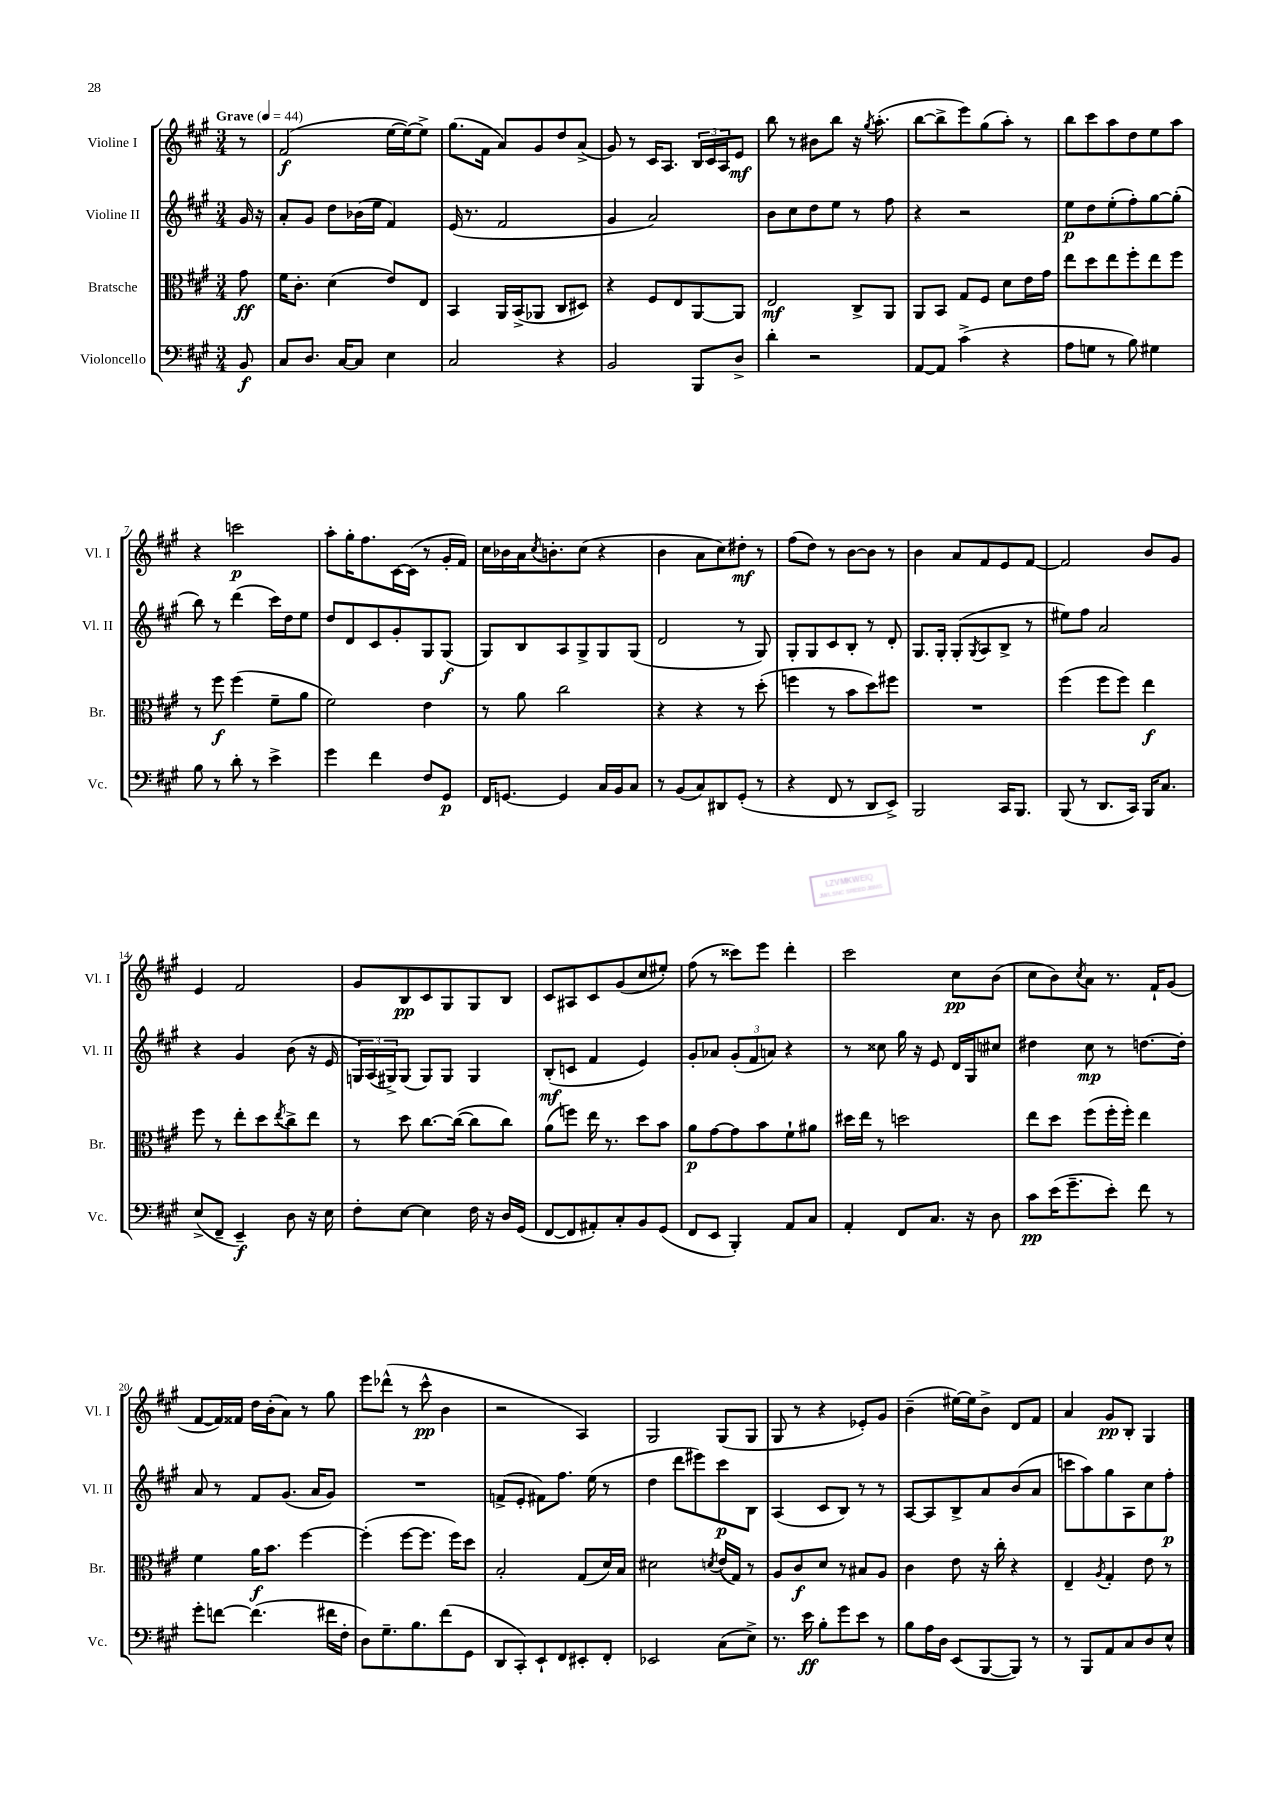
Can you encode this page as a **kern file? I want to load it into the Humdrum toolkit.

**kern	**kern	**kern	**kern
*staff4	*staff3	*staff2	*staff1
*clefF4	*clefC3	*clefG2	*clefG2
*k[f#c#g#]	*k[f#c#g#]	*k[f#c#g#]	*k[f#c#g#]
*M3/4	*M3/4	*M3/4	*M3/4
*MM44	*MM44	*MM44	*MM44
8BB	8g#	16g#	8r
.	.	16r	.
=	=	=	=
8C#	16f#	8a'	(2f#
.	8.c#'	.	.
8.D	.	8g#	.
.	(4d	8dd	.
[16C#	.	.	.
8C#]	.	(16b-	.
.	.	16ee	.
4E	8e)	4f#)	[16ee
.	.	.	16ee_)
.	8E	.	8ee^]
=	=	=	=
2C#	4BB	(16e	(8.gg#
.	.	8.r	.
.	.	.	16f#
.	16AA	2f#	8a)
.	(16BB^	.	.
.	8AA-	.	8g#
4r	8C#	.	8dd
.	8D#)	.	(8a^
=	=	=	=
2BB	4r	4g#	8g#)
.	.	.	8r
.	8F#	2a)	16c#
.	.	.	8.A
.	8E	.	.
8BBB	[8AA	.	24B
.	.	.	24c#
.	.	.	24A
8D^	8AA]	.	8e
=	=	=	=
4d'	2E	8b	8bb
.	.	8cc#	8r
2r	.	8dd	8b#
.	.	8ee	8bb
.	8C#^	8r	16r
.	.	.	8qgg#
.	.	.	(8.aa'
.	8AA	8ff#	.
=	=	=	=
[8AA	8AA	4r	[8bb
8AA]	8BB	.	8bb^]
(4c#^	8G#	2r	8eee)
.	8F#	.	(8gg#
4r	8d	.	8aa')
.	16e	.	8r
.	16g#	.	.
=	=	=	=
8A	8ee	8ee	8bb
8G	8dd	8dd	8ccc#
8r	8ee	(8ee'	8aa
8B)	8ff#'	8ff#')	8dd
4G#	8ee	[8gg#	8ee
.	8ff#	(8gg#']	8aa
=	=	=	=
8B	8r	8bb)	4r
8r	8ff#	8r	.
8d'	(4ff#	(4ddd	2ccc
8r	.	.	.
4e^	8f#~	16ccc#)	.
.	.	16dd	.
.	8a	8ee	.
=	=	=	=
4g#	2f#)	8dd	8aa'
.	.	8d	16gg#'
.	.	.	8.ff#
4f#	.	8c#	.
.	.	8g#'	[16c#
.	.	.	(16c#]
8F#	4e	8G#	8r
8GG#	.	(8G#	16g#'
.	.	.	16f#)
=	=	=	=
16FF#	8r	8G#)	16cc#
[8.GG	.	.	16b-
.	8a	8B	16a
.	.	.	8qcc#
.	.	.	8.b'
4GG]	2cc#	8A	.
.	.	8G#^	(8cc#
16C#	.	8G#	4r
16BB	.	.	.
8C#	.	(8G#	.
=	=	=	=
8r	4r	2d	4b
(8BB	.	.	.
8C#)	4r	.	8a
8DD#	.	.	8cc#)
(8GG#'	8r	8r	8dd#'
8r	(8dd'	8G#)	8r
=	=	=	=
4r	4ff	8G#'	(8ff#
.	.	8G#	8dd)
8FF#	8r	8c#	8r
8r	8b	8B'	[8b
8DD	8dd)	8r	8b]
8EE^)	8ff#	8d'	8r
=	=	=	=
2BBB	2.r	8.G#	4b
.	.	16G#'	.
.	.	(8G#'	8a
.	.	8qG#	.
.	.	8A	8f#
16CC#	.	8B^	8e
8.BBB	.	.	.
.	.	8r	[8f#
=	=	=	=
(8BBB	(4ff#	8ee#)	2f#]
8r	.	8ff#	.
8.DD	8ff#	2a	.
.	8ff#)	.	.
16CC#)	.	.	.
16BBB	4ee	.	8b
8.C#	.	.	.
.	.	.	8g#
=	=	=	=
(8E^	8ff#	4r	4e
8FF#~	8r	.	.
4EE~)	8ee'	4g#	2f#
.	8dd	.	.
.	8qee	.	.
8D	8cc#^	(8b	.
16r	8ee	16r	.
16E	.	16e	.
=	=	=	=
8F#'	8r	24G)	8g#
.	.	(24A	.
.	.	24G#^)	.
[8E	8dd	(8G#	8B
4E]	[8.cc#	8G#)	8c#
.	.	8G#	8G#
.	(16cc#_	.	.
16F#	8cc#]	4G#	8G#
16r	.	.	.
16D	8cc#)	.	8B
(16GG#	.	.	.
=	=	=	=
[8FF#	(8a	(8B'	8c#
8FF#]	8ff)	8c	8A#
8AA#')	16ee	4f#	8c#
.	8.r	.	.
8C#'	.	.	(8g#
8BB	8dd	4e)	8cc#
(8GG#	8b	.	8ee#')
=	=	=	=
8FF#	8a	8g#'	(8ff#
8EE	[8g#	8a-	8r
4BBB')	8g#]	(12g#'	8ccc##)
.	.	12f#	.
.	8b	.	8eee
.	.	12a)	.
8AA	8f#`	4r	4ddd'
8C#	8a#	.	.
=	=	=	=
4AA'	16dd#	8r	2ccc#
.	16ee	.	.
.	8r	8cc##	.
8FF#	2dd	16gg#	.
.	.	16r	.
8.C#	.	8e	.
.	.	16d	8cc#
16r	.	16G#	.
8D	.	8cc#	(8b
=	=	=	=
8c#	8ee	4dd#	8cc#
(16e	8dd	.	8b)
8.g#~	.	.	.
.	.	.	8qcc#
.	(8ff#	8cc#	8a
8e')	16ff#'	8r	8.r
.	16ff#')	.	.
8f#	4ee	[8.dd	.
.	.	.	16f#`
8r	.	.	(8g#
.	.	16dd']	.
=	=	=	=
8g#'	4f#	8a	[8f#
[8f	.	8r	16f#])
.	.	.	16f##
(4.f]	16a	8f#	16dd
.	8.b	.	(16b'
.	.	(8.g#	8a)
.	[4ff#	.	8r
.	.	16a	.
16f#	.	8g#)	8gg#
16F#'	.	.	.
=	=	=	=
8D)	(4ff#']	2.r	8eee
8.G#~	.	.	(8ddd-^^
.	[8ff#	.	8r
8.B	.	.	.
.	8.ff#]	.	8ccc#^^
(8f#	.	.	4b
.	16ff#)	.	.
8GG#	8dd	.	.
=	=	=	=
8DD	2B'	(8f^	2r
8CC#')	.	8e'	.
8EE`	.	8f#)	.
8FF#	.	8.ff#	.
8EE#'	(8G#	.	4A)
.	.	(16ee	.
8FF#'	16d)	8r	.
.	16B	.	.
=	=	=	=
2EE-	2d#	4dd	2G#
.	.	8ddd	.
.	.	8eee#)	.
.	8qd	.	.
(8C#	(16e	8ccc#	(8G#
.	16G#)	.	.
8E^)	8r	8B	8G#
=	=	=	=
8.r	8A	(4A	8G#
.	8c#	.	8r
16e	.	.	.
8B'	8d	8c#	4r
8g#	8r	8B)	.
8e	8B#	8r	8e-')
8r	8A	8r	8g#
=	=	=	=
8B	4c#	[8A	(4b~
16A	.	8A]	.
16D	.	.	.
(8EE	8e	8B^	[16ee#)
.	.	.	16ee#]
[8BBB	16r	8a	8b^
.	16cc#'	.	.
8BBB])	4r	(8b	8d
8r	.	8a	8f#
=	=	=	=
8r	4E~	8ccc	4a
8BBB	.	8aa)	.
.	8qA	.	.
8AA	4G#'	8gg#	8g#
8C#	.	8A	8B'
8D	8e	8cc#	4G#
8E^^	8r	8ff#'	.
==	==	==	==
*-	*-	*-	*-
